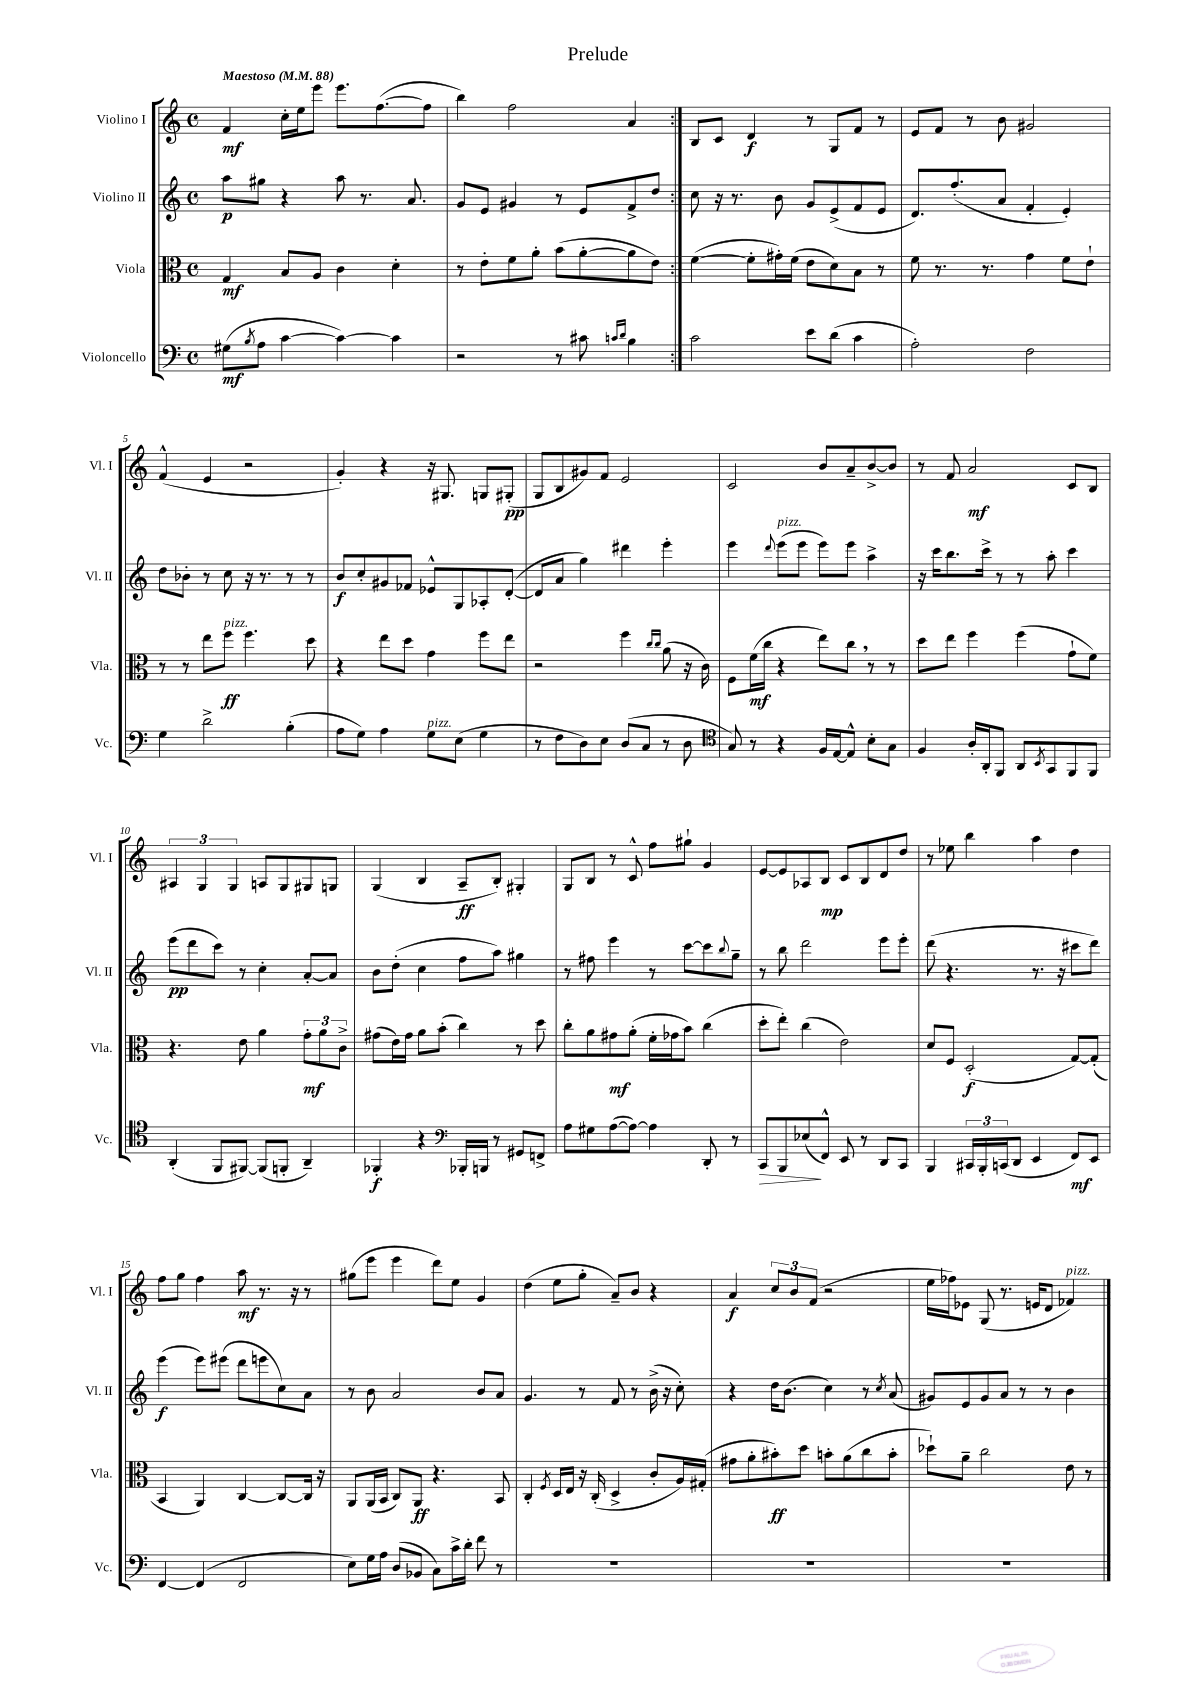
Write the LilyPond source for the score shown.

\header { title = "Prelude" }
<<
\new StaffGroup <<
\new Staff = "s0" \with { instrumentName = "Violino I" shortInstrumentName = "Vl. I" } {
    \clef treble \key c \major \defaultTimeSignature \time 4/4 \tempo "Maestoso" 4 = 88
    \repeat volta 2 { f'4\mf c''16-. e''16 e'''8 e'''8. f''8.~( f''8 |
    b''4) f''2 a'4 | }
    b8 c'8 d'4\f r8 g8 f'8 r8 |
    e'8 f'8 r8 b'8 gis'2 |
    f'4-^( e'4 r2 |
    g'4-.) r4 r16 gis8. g8 gis8-.\pp( |
    g8 b8 gis'8) f'8 e'2 |
    c'2 b'8 a'8-- b'8~-> b'8 |
    r8 f'8 a'2\mf c'8 b8 |
    \tuplet 3/2 { ais4 g4 g4 } a8 g8 gis8 g8 |
    g4( b4 a8--\ff b8-.) gis4-. |
    g8 b8 r8 c'8-^ f''8 gis''8-! g'4 |
    e'8~ e'8 aes8 b8\mp c'8 b8 d'8 d''8 |
    r8 ees''8 b''4 a''4 d''4 |
    f''8 g''8 f''4 a''8\mf r8. r16 r8 |
    gis''8( e'''8 e'''4 d'''8) e''8 g'4 |
    d''4( e''8 g''8-. a'8--) b'8 r4 |
    a'4\f \tuplet 3/2 { c''8 b'8 f'8( } r2 |
    e''16 fes''16) ees'8 g8( r8. e'16 d'8 fes'4^\markup { \italic "pizz." }) \bar "|." |
}
\new Staff = "s1" \with { instrumentName = "Violino II" shortInstrumentName = "Vl. II" } {
    \clef treble \key c \major \defaultTimeSignature \time 4/4
    \repeat volta 2 { a''8\p gis''8 r4 a''8 r8. a'8. |
    g'8 e'8 gis'4 r8 e'8 f'8-> d''8 | }
    c''8 r16 r8. b'8 g'8 e'8->( f'8 e'8 |
    d'8.) f''8.-.( a'8 f'4-. e'4-.) |
    d''8 bes'8-. r8 c''8 r16 r8. r8 r8 |
    b'8\f c''8-. gis'8 fes'8 ees'8-^ g8 aes8-. d'8~-.( |
    d'8 a'8 g''4) dis'''4 e'''4-. |
    e'''4 \appoggiatura { d'''8 } e'''8^\markup { \italic "pizz." }( e'''8 e'''8) e'''8 a''4-> |
    r16 c'''16 b''8. c'''16-> r8 r8 a''8-. c'''4 |
    e'''8\pp( d'''8 c'''8) r8 c''4-. a'8~-. a'8 |
    b'8 d''8-.( c''4 f''8 a''8) gis''4 |
    r8 fis''8 e'''4 r8 c'''8~ c'''8 \appoggiatura { b''8 } g''8-- |
    r8 b''8 d'''2 e'''8 e'''8-. |
    d'''8( r4. r8. r16 cis'''8 d'''8) |
    e'''4\f( e'''8) eis'''8( d'''8 e'''8 c''8) a'8 |
    r8 b'8 a'2 b'8 a'8 |
    g'4. r8 f'8 r8 b'16->( r16 c''8-.) |
    r4 d''16 b'8.( c''4) r8 \acciaccatura { c''8 } a'8( |
    gis'8) e'8 gis'8 a'8 r8 r8 b'4 \bar "|." |
}
\new Staff = "s2" \with { instrumentName = "Viola" shortInstrumentName = "Vla." } {
    \clef alto \key c \major \defaultTimeSignature \time 4/4
    \repeat volta 2 { g4\mf b8 a8 c'4 d'4-. |
    r8 e'8-. f'8 a'8-. b'8( a'8~-. a'8 e'8) | }
    f'4~( f'8-. gis'16-.) f'16( e'8 d'8) b8 r8 |
    f'8 r8. r8. g'4 f'8 e'8-! |
    r8 r8 e''8 f''8\ff^\markup { \italic "pizz." } f''4. d''8 |
    r4 e''8 d''8 g'4 f''8 e''8 |
    r2 f''4 \grace { c''16 c''16 } a'8( r16 c'16) |
    f8 f'16\mf( c''16 r4 e''8) c''8 \breathe r8 r8 |
    d''8 e''8 f''4 f''4( g'8-! f'8) |
    r4. e'8 a'4 \tuplet 3/2 { g'8-.\mf a'8 c'8-> } |
    gis'8( e'16) gis'16 a'8 b'8-.( c''4) r8 d''8 |
    c''8-. a'8 gis'8\mf a'8-.( f'16-. ges'16 b'8) c''4( |
    d''8-. e''8-.) c''4( e'2) |
    d'8 f8 d2-.\f( g8~) g8-.( |
    b,4 a,4) c4~ c8~ c16 r16 |
    a,8 a,16( b,16 c8) a,8\ff r4. b,8 |
    c4-. \acciaccatura { f8 } d16 e16 r16 c16-.( d4-> c'8-. a16) gis16-.( |
    gis'8 a'8-. bis'8-.\ff) d''8 b'8-. a'8( c''8 b'8-. |
    des''8-!) a'8-- c''2 e'8 r8 \bar "|." |
}
\new Staff = "s3" \with { instrumentName = "Violoncello" shortInstrumentName = "Vc." } {
    \clef bass \key c \major \defaultTimeSignature \time 4/4
    \repeat volta 2 { gis8\mf( \acciaccatura { b8 } a8 c'4~ c'4~) c'4 |
    r2 r8 cis'8 \grace { c'16 d'16 } b4 | }
    c'2 e'8 d'8( c'4 |
    a2-.) f2 |
    g4 d'2-> b4-.( |
    a8 g8) a4 g8^\markup { \italic "pizz." } e8( g4 |
    r8 f8 d8) e8 d8( c8 r8 d8 |
    \clef tenor g8) r8 r4 f16 e16~ e8-^ b8-. g8 |
    f4 a16-. a,16-. f,8 a,8 \acciaccatura { b,8 } g,8 f,8 f,8 |
    a,4-.( f,8 fis,8~) fis,8( f,8-. a,4--) |
    fes,4-.\f r4 \clef bass bes,,16-. b,,16 r8 gis,8 f,8-> |
    a8 gis8 a8~( a8~) a4 d,8-. r8 |
    c,8\> b,,8 ees8\!( f,8-^) e,8 r8 d,8 c,8 |
    b,,4 \tuplet 3/2 { cis,16 b,,16-. c,16( } d,8 e,4 f,8\mf) e,8 |
    f,4~ f,4( f,2 |
    e8) g16 a16 d8( bes,8 c8) c'16-> d'16-. f'8 r8 |
    R1 |
    R1 |
    R1 \bar "|." |
}
>>
>>
